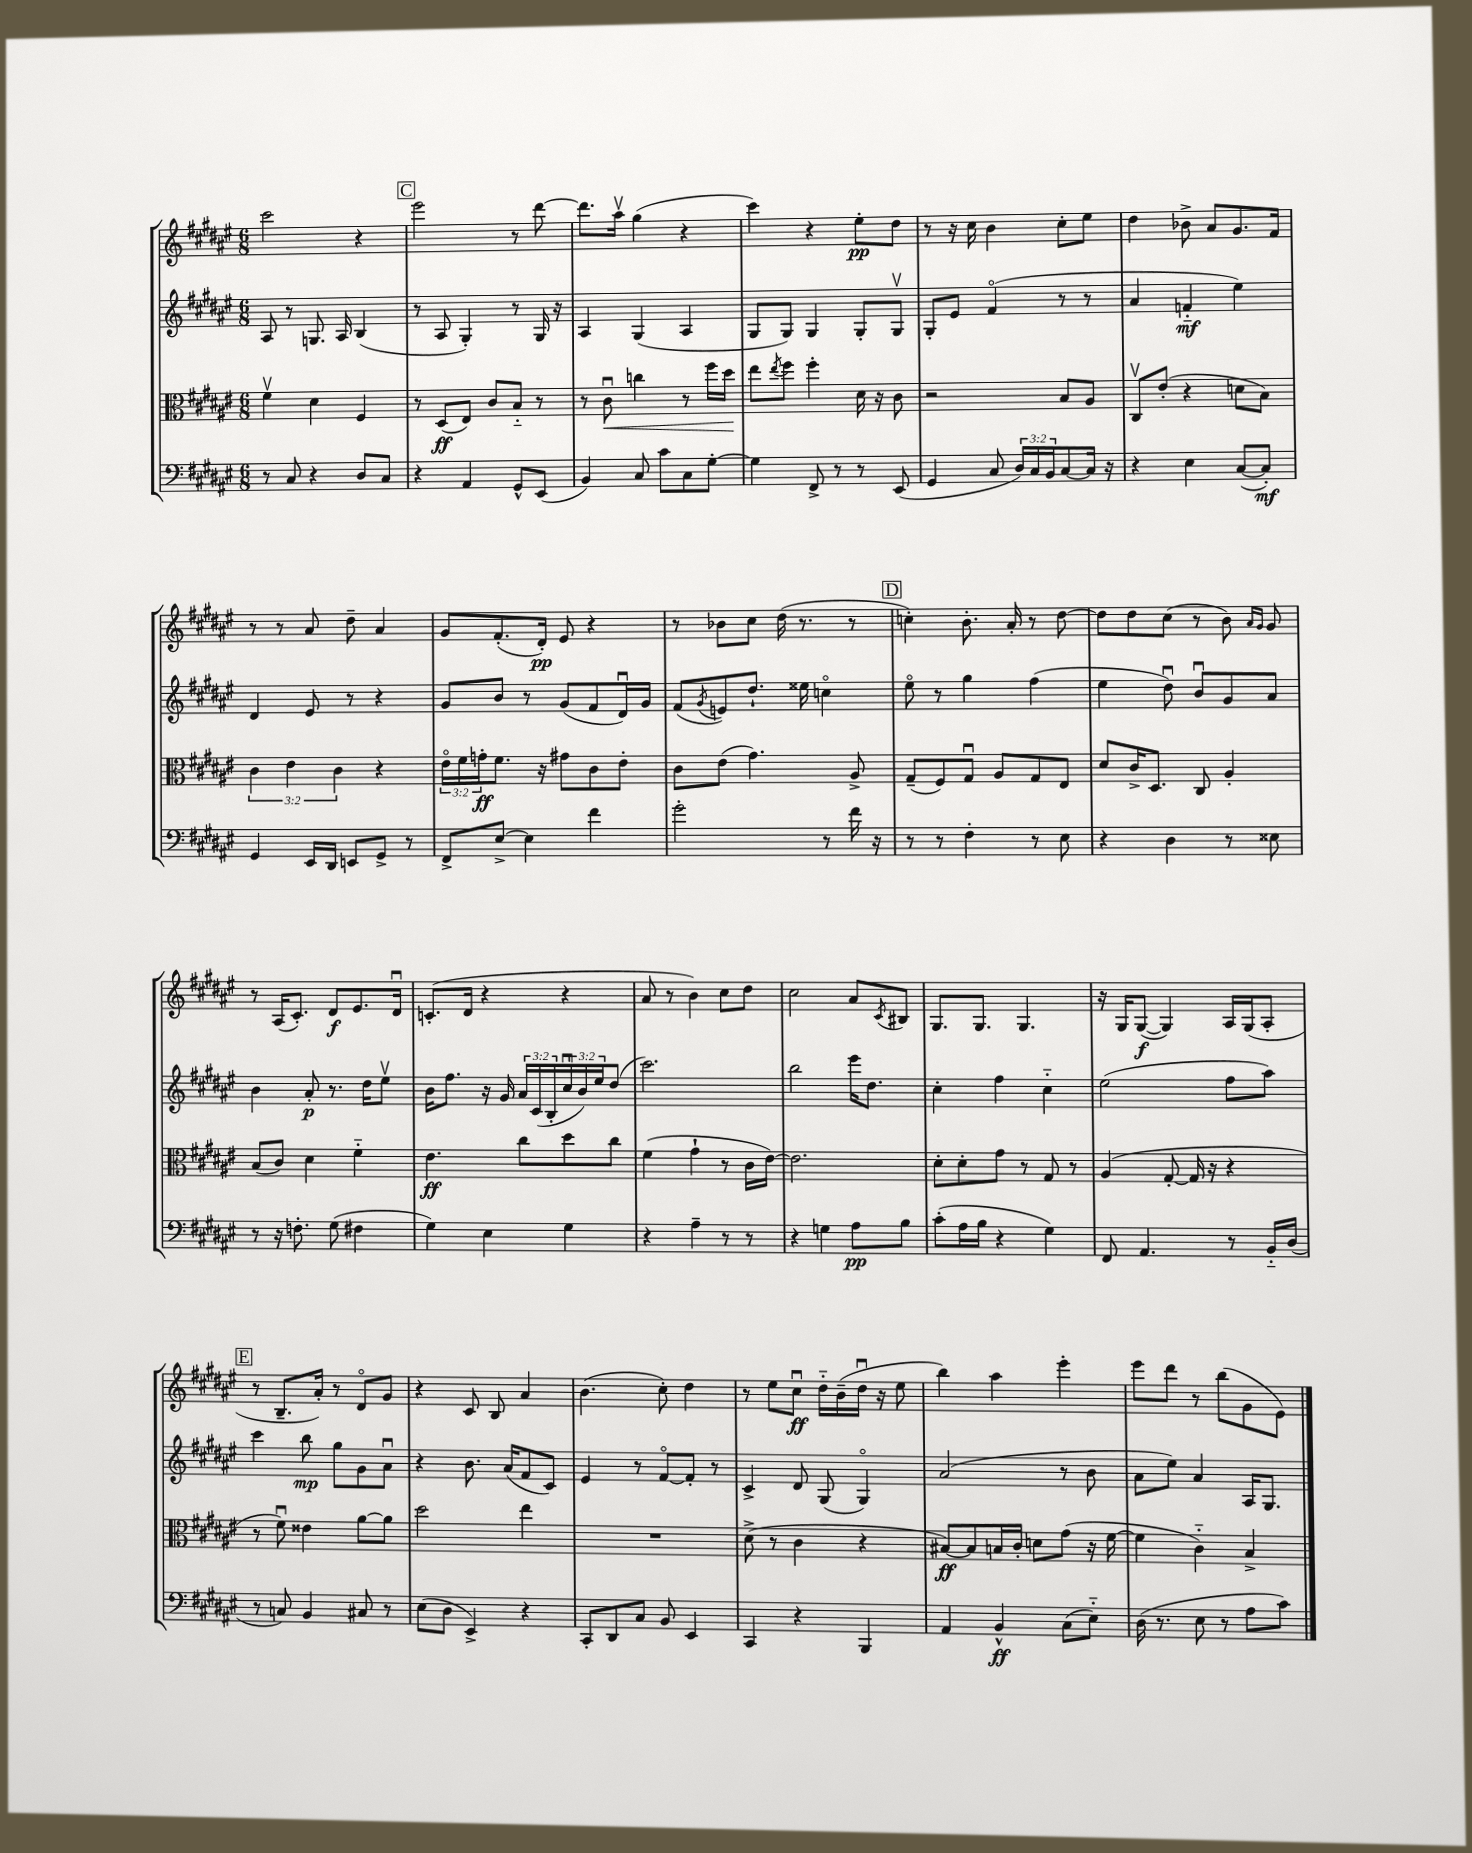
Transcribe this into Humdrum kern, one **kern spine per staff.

**kern	**kern	**kern	**kern
*staff4	*staff3	*staff2	*staff1
*clefF4	*clefC3	*clefG2	*clefG2
*k[f#c#g#d#a#e#]	*k[f#c#g#d#a#e#]	*k[f#c#g#d#a#e#]	*k[f#c#g#d#a#e#]
*M6/8	*M6/8	*M6/8	*M6/8
8r	4f#v	8A#	2ccc#
8C#	.	8r	.
4r	4d#	8.G	.
.	.	16A#	.
8D#	4F#	(4B	4r
8C#	.	.	.
=	=	=	=
4r	8r	8r	2eee#
.	(8D#	8A#	.
4AA#	8E#)	4G#')	.
.	8c#	.	.
8GG#^^	8B'~	8r	8r
(8EE#	8r	16G#	[8ddd#
.	.	16r	.
=	=	=	=
4BB)	8r	4A#	8.ddd#]
.	8c#u	.	.
.	.	.	16aa#v
8C#	4cc	(4G#	(4gg#
8c#	.	.	.
8C#	8r	4A#	4r
[8G#'	16ff#	.	.
.	16dd#	.	.
=	=	=	=
4G#]	8ee#	8G#	4ccc#)
.	8qee#	.	.
.	8ff#	8G#)	.
8FF#^	4ff#'	4G#	4r
8r	.	.	.
8r	16d#	8G#'	8ee#'
.	16r	.	.
(8EE#	8c#	8G#v	8dd#
=	=	=	=
4GG#	2r	8G#'	8r
.	.	8e#	16r
.	.	.	16cc#
8C#	.	(4f#o	4b
24D#)	.	.	.
24C#	.	.	.
24BB	.	.	.
[8C#	8B	8r	8cc#'
16C#]	8A#	8r	8ee#
16r	.	.	.
=	=	=	=
4r	8C#v	4a#	4dd#
.	(8e#'	.	.
4E#	4r	4f'~	8b-^
.	.	.	8a#
([8C#	8d	4ee#)	8.g#
8C#'])	8B)	.	.
.	.	.	16f#
=	=	=	=
4GG#	6c#	4d#	8r
.	.	.	8r
.	6e#	.	.
16EE#	.	8e#	8a#
16DD#	.	.	.
.	6c#	.	.
8EE	.	8r	8dd#~
8GG#^	4r	4r	4a#
8r	.	.	.
=	=	=	=
8FF#^	24e#o	8g#	8g#
.	24f#	.	.
.	24g'	.	.
[8E#^	8.f#	8b	(8.f#'
4E#]	.	8r	.
.	16r	.	16d#')
.	8g#	(8g#	8e#
4f#	8c#	8f#	4r
.	8e#'	16d#u)	.
.	.	16g#	.
=	=	=	=
2g#'	8c#	(8f#	8r
.	.	8qg#	.
.	(8e#	8e)	8b-
.	4.g#)	8.dd#`	8cc#
.	.	.	(16dd#
.	.	16ee##	8.r
8r	.	4cco	.
16f#	8A#^	.	8r
16r	.	.	.
=	=	=	=
8r	(8G#~	8ee#o	4cc')
8r	8F#)	8r	.
4F#'	8G#u	4gg#	8.b'
.	8A#	.	.
.	.	.	16a#'
8r	8G#	(4ff#	8r
8E#	8E#	.	[8dd#
=	=	=	=
4r	8d#	4ee#	8dd#]
.	16c#^	.	8dd#
.	8.D#	.	.
4D#	.	8dd#u)	(8cc#
.	8C#	8bu	8r
8r	4A#'	8g#	8b)
.	.	.	16qqa#
.	.	.	16qqg#
8E##	.	8a#	8g#
=	=	=	=
8r	(8B	4b	8r
16r	8c#)	.	(16A#
8.F'	.	.	8.c#')
.	4d#	8a#'	.
(8G#	.	8.r	8d#
4F#	4f#'~	.	8.e#
.	.	16dd#	.
.	.	8ee#v	.
.	.	.	16d#u
=	=	=	=
4G#)	4.e#	16b	(8.c'
.	.	8.ff#	.
.	.	.	16d#
4E#	.	16r	4r
.	.	16g#	.
.	8cc#	24a#	.
.	.	(24c#	.
.	.	24B'	.
4G#	8dd#	24cc#u	4r
.	.	24b)	.
.	.	24ee#	.
.	8cc#	(8dd#	.
=	=	=	=
4r	(4f#	2.ccc#)	8a#
.	.	.	8r
4A#~	4g#`	.	4b)
8r	8r	.	8cc#
8r	16c#	.	8dd#
.	[16e#)	.	.
=	=	=	=
4r	2.e#]	2bb	2cc#
4G	.	.	.
8A#	.	16eee#	8a#
.	.	8.dd#	.
.	.	.	8qc#
8B	.	.	8B#
=	=	=	=
(8c#'	8d#'	4cc#'	8.G#
16A#	8d#'	.	.
16B	.	.	8.G#
4r	8g#	4ff#	.
.	8r	.	4.G#
4G#)	8G#	4cc#'~	.
.	8r	.	.
=	=	=	=
8FF#	(4A#	(2ee#	16r
.	.	.	16G#
4.AA#	.	.	([8G#
.	[8G#'	.	4G#])
.	16G#]	.	.
.	16r	.	.
8r	4r	8ff#	16A#
.	.	.	(16G#
16BB'~	.	8aa#)	8A#'
(16D#	.	.	.
=	=	=	=
8r	8r	4ccc#	8r
8C)	8f#u)	.	8.B~
4BB	4e##	8bb	.
.	.	.	16a#')
.	.	8gg#	8r
8C#	[8a#	8g#	8d#o
8r	8a#]	8a#u	8g#
=	=	=	=
(8E#	2dd#	4r	4r
8D#	.	.	.
4EE#^)	.	8.b	8c#
.	.	.	8B
.	.	(16a#	.
4r	4ee#	8f#	4a#
.	.	8c#)	.
=	=	=	=
8CC#'	2.r	4e#	(4.b
8DD#	.	.	.
8C#	.	8r	.
8BB	.	[8f#o	8cc#')
4EE#	.	8f#']	4dd#
.	.	8r	.
=	=	=	=
4CC#	(8d#^	4c#^	8r
.	8r	.	8ee#
4r	4c#	8d#	8cc#u
.	.	(8G#	16dd#'~
.	.	.	(16b~
4BBB	4r	4G#o)	16dd#u
.	.	.	16r
.	.	.	8ee#
=	=	=	=
4AA#	[8B#)	(2a#	4bb)
.	8B#]	.	.
4BB^^	16B	.	4aa#
.	16c#'	.	.
.	8d	.	.
(8C#	(8g#	8r	4eee#'
8E#'~)	16r	8b	.
.	[16f#	.	.
=	=	=	=
(16D#	4f#]	8a#	8eee#
8.r	.	.	.
.	.	8ee#)	8ddd#
8E#	4c#'~)	4a#	8r
8r	.	.	(8bb
8A#	4B^	16A#	8g#
.	.	8.G#	.
8c#)	.	.	8e#)
==	==	==	==
*-	*-	*-	*-
